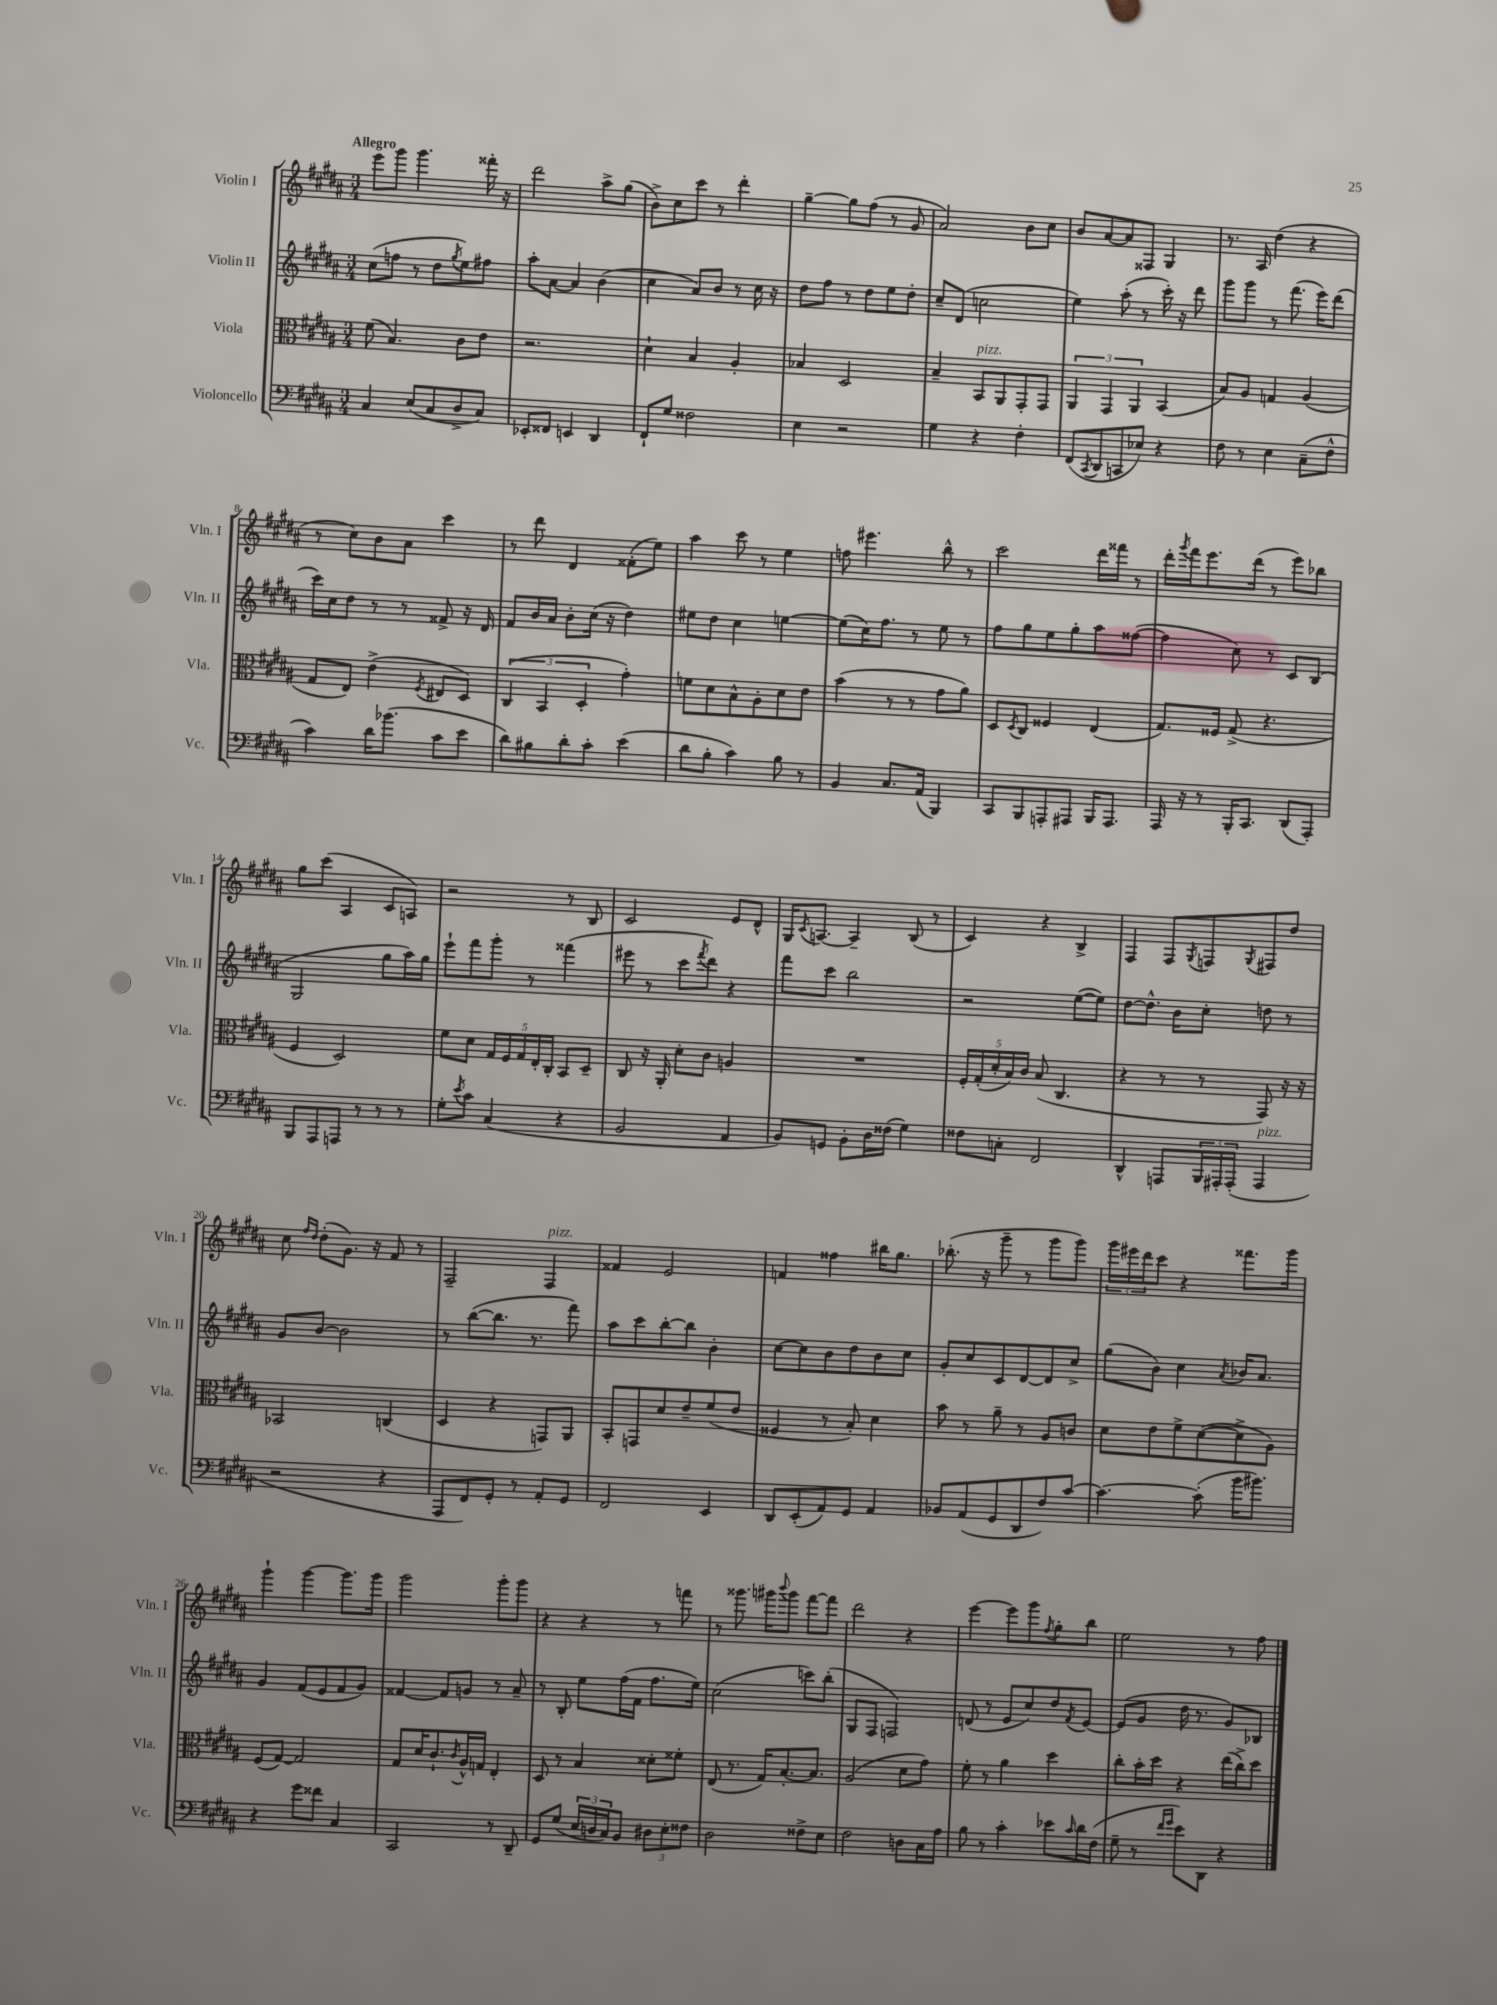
<<
\new StaffGroup <<
\new Staff = "s0" \with { instrumentName = "Violin I" shortInstrumentName = "Vln. I" } {
    \clef treble \key b \major \numericTimeSignature \time 3/4 \tempo "Allegro"
    e'''8 gis'''8 gis'''4. fisis'''16-. r16 |
    dis'''2 ais''8-> gis''8( |
    b'8->) cis''8 cis'''8 r8 dis'''4-. |
    gis''4~-- gis''8 fis''8( r8 gis'8 |
    ais'2) b'8 cis''8 |
    b'8 ais'8~ ais'8 fisis8 gis4 |
    r8. ais16 dis''4( r4 |
    r8 cis''8) b'8 ais'8 cis'''4 |
    r8 dis'''8 dis'4 fisis'8-.( e''8) |
    ais''4 cis'''8 r8 e''4 |
    f''8 eis'''4. b''8-^ r8 |
    cis'''2 dis'''16 fisis'''16 r8 |
    dis'''16-. \acciaccatura { gis'''8 } fis'''16 e'''8. dis'''16( r8 e'''8) bes''8 |
    gis''8 cis'''8( ais4 cis'8 a8) |
    r2 r8 b8 |
    cis'2 e'8 dis'8-^ |
    gis16 \acciaccatura { cis'8 } a8.~ a4-- b8( r8 |
    cis'4) r4 b4-> |
    fis4 fis8 \acciaccatura { gis8 } f8 \acciaccatura { gis8 } fis8 dis''8 |
    cis''8 \grace { fis''16 dis''16 } dis''8-.( gis'8.) r16 fis'8 r8 |
    fis2-- fis4^\markup { \italic "pizz." } |
    fisis'4 e'2 |
    f'4 fisis''4 bis''16 gis''8. |
    bes''8.-.( r16 gis'''8-- r8 gis'''8 gis'''8) |
    \tuplet 3/2 { gis'''16 eis'''16 dis'''16 } cis'''8 r4 fisis'''8. gis'''16 |
    gis'''4-! gis'''4~ gis'''8. gis'''16 |
    gis'''2 gis'''8-. gis'''8 |
    r4 r4 r8 f'''8 |
    r8 gisis'''8. gis'''16 \appoggiatura { b'''8 } gis'''8 fis'''8~ fis'''8 |
    dis'''2 r4 |
    e'''4~ e'''8 gis'''8 \acciaccatura { fis''8 } gis''8-. b''8 |
    e''2 r8 fis''8 \bar "|." |
}
\new Staff = "s1" \with { instrumentName = "Violin II" shortInstrumentName = "Vln. II" } {
    \clef treble \key b \major \numericTimeSignature \time 3/4
    cis''8( f''8 r8 dis''8 \acciaccatura { gis''8 } e''8) fis''8 |
    ais''8-. ais'8~ ais'4 b'4( |
    cis''4 ais'8) b'8 r8 cis''16 r16 |
    dis''8 fis''8 r8 dis''8 e''8 dis''8-. |
    cis''8-- dis'8( c''2 |
    e''4) ais''8-.( r8 cis'''16-.) r16 dis'''8 |
    gis'''8 gis'''8 r8 fis'''8.( e'''16) dis'''8( |
    cis'''16) cis''16 dis''8 r8 r8 fisis'8-> r16 dis'16 |
    fis'8 b'16 ais'16 b'8-. cis''16( r16 dis''4) |
    eis''8 dis''8 cis''4 e''4~ |
    e''8( cis''16) fis''8. r8 e''8 r8 |
    fis''8 gis''8 e''8 gis''8-. ais''8 fisis''8~( |
    fisis''4 cis''8) r8 cis'8 b8( |
    gis2 gis''8 ais''16) gis''16 |
    e'''8-! fis'''8 gis'''8-. r8 fisis'''4( |
    eis'''8 r8 cis'''8 \acciaccatura { fis'''8 } dis'''8) r4 |
    fis'''8 cis'''8 b''2 |
    r2 e''8~( e''8) |
    dis''8~ dis''8.-^ b'16 cis''8-. d''8 r8 |
    gis'8 b'8~ b'2 |
    r8 b''8~( b''8. r8. fis'''8) |
    ais''8 cis'''8 b''8~-. b''8 b'4-. |
    cis''8~ cis''8 b'8 dis''8 b'8 cis''8 |
    gis'8-. cis''8 cis'8 dis'8~ dis'8 cis''8-> |
    gis''8( b'8) cis''4 \acciaccatura { ais'8 } bes'16 ais'8. |
    gis'4 fis'8( e'8 fis'8 gis'8) |
    fisis'4~ fisis'8 g'8 r8 ais'8-- |
    r8 b8-. e''8 fis''16( fis'16 fis''8. e''16) |
    cis''2( c'''8) b''8-.( |
    gis8 fis8 f2) |
    d'8( r8 e'8 cis''8) dis''8 \acciaccatura { fis'8 } e'8~ |
    e'8( gis'8 dis''16 r8. gis'8) bes8 \bar "|." |
}
\new Staff = "s2" \with { instrumentName = "Viola" shortInstrumentName = "Vla." } {
    \clef alto \key b \major \numericTimeSignature \time 3/4
    fis'8( b4.) cis'8 e'8 |
    r2. |
    dis'4-! b4 ais4-. |
    bes4 dis2 |
    b4-- b,8^\markup { \italic "pizz." } ais,8 gis,8-. gis,8 |
    \tuplet 3/2 { ais,4 gis,4 ais,4 } b,4( |
    b8) ais8 g4 ais4( |
    gis8 e8) e'4->( \acciaccatura { fis8 } eis8 dis8) |
    \tuplet 3/2 { cis4( b,4 dis4-. } gis'4-.) |
    f'8 dis'8 b8-^ ais8-. dis'8 e'8 |
    b'4( r8 r8 gis'8 ais'8) |
    dis8 \acciaccatura { dis8 } cis8 fisis4 e4( |
    gis8.) fisis16 gis8->( r4. |
    fis4 dis2) |
    fis'8 dis'8 \tuplet 5/4 { gis16 fis16 gis16 e16-. cis16-. } b,8 dis8-- |
    cis8 r16 ais,16-. dis'8-. cis'8 a4 |
    R2. |
    \tuplet 5/4 { fis16-. gis16-.( dis'16-. b16) cis'16 } b8( cis4. |
    r4 r8 r8 gis,8) r16 r16 |
    bes,2 c4( |
    dis4 r4 g,8) ais,8 |
    b,8-. g,8 dis'8 e'8-- fis'8( e'8 |
    fisis4 r8 b8-.) dis'4 |
    b'8 r8 ais'8-- r8 ais8 c'8 |
    dis'8 e'8 fis'8-> dis'8~( dis'8-> ais8) |
    fis8( gis8~) gis2 |
    gis8 dis'16 cis'8.-! \acciaccatura { cis'8 } ais16-^ g16 e4-. |
    dis8 r8 b4 disis'8-. fisis'8-. |
    e8( r8. gis16) b8.~-. b8. |
    ais2( dis'8 gis'8) |
    fis'8-. r8 ais'4 dis''4 |
    cis''8-. b'16-. dis''16 r4 e''16( cis''16->) dis''8 \bar "|." |
}
\new Staff = "s3" \with { instrumentName = "Violoncello" shortInstrumentName = "Vc." } {
    \clef bass \key b \major \numericTimeSignature \time 3/4
    cis4 e8( cis8 dis8-> cis8) |
    ees,8-. fisis,8 e,4 dis,4 |
    fis,8-! gis8 fisis2 |
    e4 r2 |
    gis4 r4 fis4-. |
    fis,8( \acciaccatura { cis,8 } dis,8 c,8 ees8) r4 |
    fis8 r8 e4 cis8--( fis8-^ |
    cis'4) dis'16 bes'8.( cis'8 e'8 |
    dis'8) bis8 dis'8-. cis'8-. e'4( |
    dis'8 b8-. cis'4) b8 r8 |
    b,4 cis8. ais,16( b,,4) |
    cis,8 b,,8 a,,8-. ais,,8 b,,16 ais,,8. |
    ais,,16 r16 r8 b,,16-. cis,8. dis,8( ais,,8-.) |
    b,,8 ais,,8 a,,8 r8 r8 r8 |
    gis8-. \acciaccatura { e'8 } cis'8 cis4( r4 |
    b,2 ais,4 |
    b,8) g,8 b,8-. dis16 fisis16( gis4) |
    fisis8 c8-. fis,2 |
    dis,4-^ a,,8 \tuplet 3/2 { b,,16 ais,,16-. ais,,16-.( } ais,,4^\markup { \italic "pizz." } |
    r2 r4 |
    ais,,8 fis,8) gis,8-. r8 ais,8-. gis,8 |
    fis,2 e,4 |
    dis,8 e,8-.( ais,8) gis,8 ais,4 |
    bes,8 ais,8( gis,8 dis,8 fis8) cis'8~ |
    cis'4.~ cis'8-.( b'16 bis'8.) |
    r4 gis'8 fisis'8 cis4 |
    cis,2 r8 dis,8-- |
    gis,8 gis8( \tuplet 3/2 { e16 d16 cis16) } b,8 \tuplet 3/2 { dis8 e8-. fisis8 } |
    dis2 fisis8-> e8 |
    fis2 d8 cis16 ais16 |
    b8 r8 cis'4-. ees'8 \grace { cis'16 } dis'16 fis16( |
    gis8-- r8 \grace { fis'16 gis'16 } e'8) dis,8 r4 \bar "|." |
}
>>
>>
